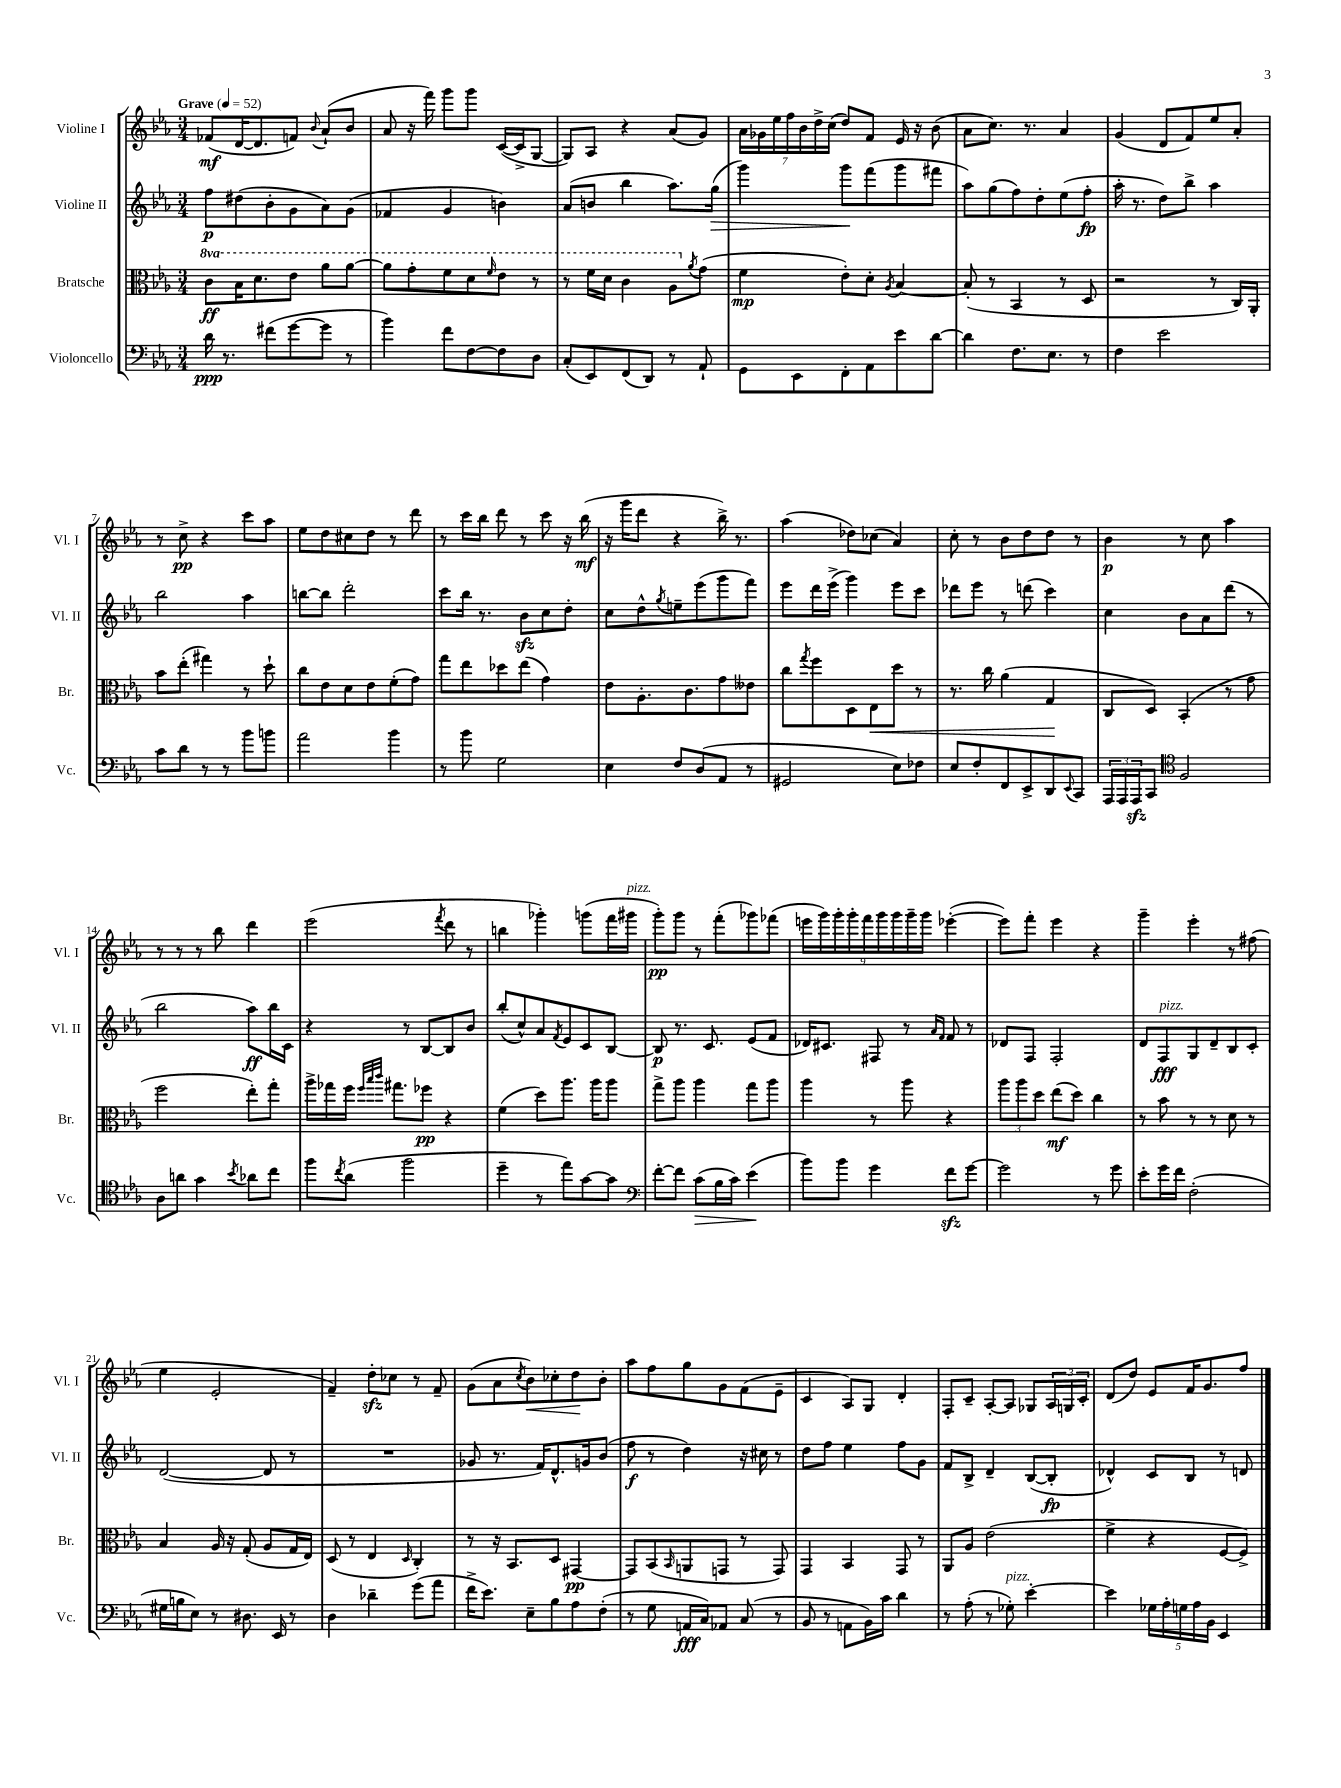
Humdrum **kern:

**kern	**kern	**kern	**kern
*staff4	*staff3	*staff2	*staff1
*clefF4	*clefC3	*clefG2	*clefG2
*k[b-e-a-]	*k[b-e-a-]	*k[b-e-a-]	*k[b-e-a-]
*M3/4	*M3/4	*M3/4	*M3/4
*MM52	*MM52	*MM52	*MM52
16d\	8cc\L	8ff\L	(8f-/L
8.r	.	.	.
.	16b-\K	(8dd#\	[16d/K
.	8.dd\	.	8.d/]
(8f#\L	.	8b-'\	.
[8g\	8ee-\J	8g\	8f/J)
.	.	.	8qqb-/
8g\]J	8aa-\L	8a-\)	(8a-`/L
8r	[8aa-\J	(8g\J	8b-/J
=	=	=	=
4b-\)	8aa-\]L	4f-/	8a-/
.	8gg'\	.	16r
.	.	.	16fff\)
8f\L	8ff\	4g/	8ggg\L
[8F\	8dd\	.	8ggg\J
.	16qqff/	.	.
8F\]	8ee-\J	4b\)	([16c/LL
.	.	.	16c^/]J
8D\J	8r	.	[8G/J
=	=	=	=
(8C'/L	8r	(8a-/L	8G/]L)
8EE-/)	16ff\LL	8b/J	8A-/J
.	16dd\JJ	.	.
(8FF/	4cc\	4bb-\	4r
8DD/J)	.	.	.
8r	8a-\L	8.aa-\L)	(8a-/L
.	8qa-/	.	.
8AA-`/	(8g\J	.	8g/J)
.	.	(16gg\Jk	.
=	=	=	=
8GG\L	4f\	4ggg\)	28a-\LL
.	.	.	28g-\
.	.	.	28ee-\
.	.	.	28ff\
8EE-\	.	.	.
.	.	.	28b-\
.	.	.	28dd^\
.	.	.	(28cc\JJ
8FF'\	8e-'\L)	8ggg\L	8dd/L)
8AA-\	8d'\J	(8fff\	8f/J
.	8qA-/	.	.
8e-\	[4B-/	8ggg\	16e-/
.	.	.	16r
[8d\J	.	8fff#\J	(8b-\
=	=	=	=
4d\]	(8B-'/]	8aa-\L)	8a-\L
.	8r	(8gg\	8.cc\J)
8.F\L	4BB-/	8ff\)	.
.	.	.	8.r
.	.	8dd'\	.
8.E-\J	.	.	.
.	8r	(8ee-\	4a-/
8r	8D/	8ff'\J	.
=	=	=	=
4F\	2r	16aa-'\	(4g/
.	.	8.r	.
2e-\	.	8dd\L)	8d/L
.	.	8bb-^\J	8f/)
.	8r	4aa-\	8ee-/
.	16C/LL)	.	8a-'/J
.	16AA-'/JJ	.	.
=	=	=	=
8c\L	8b-\L	2bb-\	8r
8d\J	(8ee-'\J	.	8cc^\
8r	4gg#\)	.	4r
8r	.	.	.
8b-\L	8r	4aa-\	8ccc\L
8b\J	8dd`\	.	8aa-\J
=	=	=	=
2a-\	8cc\L	[8bb\L	8ee-\L
.	8e-\	8bb\]J	8dd\
.	8d\	2ddd'\	8cc#\
.	8e-\	.	8dd\J
4b-\	(8f'\	.	8r
.	8g\J)	.	8ddd\
=	=	=	=
8r	8gg\L	8ccc\L	8r
8b-\	8ee-\	16bb-\Jk	16ccc\LL
.	.	8.r	16bb-\JJ
2G\	8dd-\	.	8ddd\
.	(8ee-\J	8b-\L	8r
.	4g\)	8cc\	8ccc\
.	.	8dd'\J	16r
.	.	.	(16bb-\
=	=	=	=
4E-\	8e-\L	8cc\L	16r
.	.	.	16ggg\LK
.	8.A-'\	8dd^^\	8ddd\J
.	.	8qgg/	.
8F/L	.	8ee~\	4r
.	8.c\	.	.
(8D/	.	(8eee-\	.
8AA-/J	8g\	8ggg\	16bb-^\)
.	.	.	8.r
8r	8e--\J	8fff\J)	.
=	=	=	=
2GG#/	8cc\L	8eee-\L	(4aa-\
.	8qgg/	.	.
.	8ff\	16ddd\L	.
.	.	(16eee-^\JJ	.
.	8D\	4ggg\)	8dd-\L)
.	8E-\	.	(8cc-\J
8E-\L)	8dd\J	8eee-\L	4a-/)
8F-\J	8r	8ccc\J	.
=	=	=	=
8E-/L	8.r	8ddd-\L	8cc'\
8F'/	.	8eee-\J	8r
.	16cc\	.	.
8FF/	(4a-\	8r	8b-\L
8EE-^/	.	(8ddd\	8dd\
8DD/	4G/	4ccc\)	8dd\J
8qqEE-/	.	.	.
8CC/J	.	.	8r
=	=	=	=
24AAA-/LL	8C/L	4cc\	4b-\
24AAA-/	.	.	.
24AAA-/J	.	.	.
8CC/J	8D/J)	.	.
*clefC4	*	*	*
2F/	(4BB-'/	8b-\L	8r
.	.	8a-\	8cc\
.	8r	(8ddd\J	4aa-\
.	8g\	8r	.
=	=	=	=
8A-\L	2ff\	2bb-\	8r
8a\J	.	.	8r
4g\	.	.	8r
.	.	.	8bb-\
8qb-/	.	.	.
8a-\L	8ee-'\L)	8aa-\L)	4ddd\
8cc\J	8gg'\J	16bb-\L	.
.	.	16c\JJ	.
=	=	=	=
8ff\L	16aa-^\LL	4r	(2eee-\
.	16gg-\	.	.
8qcc/	.	.	.
(8a-\J	16ff\JJ	.	.
.	32qqff/LLL	.	.
.	32qqbb-/	.	.
.	32qqccc/JJJ	.	.
.	8.gg#\L	.	.
2ff\	.	8r	.
.	8ff-\J	[8B-/L	.
.	.	.	8qfff/
.	4r	8B-/]	8ddd\
.	.	8b-/J	8r
=	=	=	=
4dd~\	(4f\	(8bb-'/L	4bb\
.	.	8cc^^/)	.
8r	8dd\L)	8a-/	4ggg-'\)
.	.	8qf/	.
8ee-\L)	8.aa-\J	8e-/	.
[8g\	.	8c/	(8ggg\L
.	16aa-\LK	.	.
8g\]J	8aa-\J	[8B-/J	16fff\L
.	.	.	16ggg#\JJ
=	=	=	=
*clefF4	*	*	*
[8f'\L	8gg^\L	8B-/]	8ggg'\L)
8f\]J	8aa-\J	8.r	8ggg\J
(8c\L	4aa-\	.	8r
.	.	8.c/	.
16B-\L	.	.	(8fff'\L
16c\JJ)	.	.	.
(4e-\	8gg\L	(8e-/L	8ggg-\)
.	8aa-\J	8f/J	(8fff-\J
=	=	=	=
8b-\L)	4aa-\	16d-/LK)	18eee\LL
.	.	.	18ggg\)
.	.	8.c#/J	.
.	.	.	18ggg'\
8b-\J	.	.	.
.	.	.	18ggg'\
.	.	.	18fff\
4g\	8r	8F#/	.
.	.	.	18ggg\
.	.	.	18ggg\
.	8aa-\	8r	.
.	.	.	18ggg~\
.	.	.	18ggg\JJ
.	.	16qqa-/LL	.
.	.	16qqf/JJ	.
8f\L	4r	8f/	([4eee-'\
[8g\J	.	8r	.
=	=	=	=
2g\]	12aa-\L	8d-/L	8eee-\]L)
.	12aa-\	.	.
.	.	8F/J	8fff'\J
.	12dd\J	.	.
.	(8ee-\L	2F'/	4eee-\
.	8dd\J)	.	.
8r	4cc\	.	4r
8g\	.	.	.
=	=	=	=
8e-'\L	8r	8d/L	4ggg~\
16g\L	8b-\	8F/	.
16f\JJ	.	.	.
(2F'\	8r	8G/	4eee-'\
.	8r	8d~/	.
.	8d\	8B-/	8r
.	8r	8c'/J	(8ff#\
=	=	=	=
16G#\LL	4B-/	([2d/	4ee-\
16B\J	.	.	.
8E-\J)	.	.	.
8r	16A-/	.	2e-'/
.	16r	.	.
8.D#\	(8G'/	.	.
.	8A-/L	8d/]	.
16EE-/	.	.	.
8r	16G/L	8r	.
.	16E-/JJ)	.	.
=	=	=	=
4D\	(8D/	2.r	4f~/)
.	8r	.	.
4d-~\	4E-/	.	8dd'\L
.	.	.	8cc-\J
.	16qqD/	.	.
(8g\L	4C'/)	.	8r
8a-\J	.	.	8f~/
=	=	=	=
16f^\LK	8r	8g-/	(8g\L
8.e-\J)	.	.	.
.	16r	8.r	8a-\
.	8.BB-/L	.	.
.	.	.	8qcc/
8E-~\L	.	.	8b-\)
.	.	16f/LK)	.
8B-\	8D/J	8.d^^/	8cc-'\
8A-\	[4GG#/	.	8dd\
.	.	16g/k	.
(8F'\J	.	(8b-/J	8b-'\J
=	=	=	=
8r	8GG#/]L	8ff\	8aa-\L
8G\	(8BB-/	8r	8ff\
.	16qqBB-/	.	.
16AA/LL	8AA/	4dd\)	8gg\
16C/J)	.	.	.
8AA-/J	8GG/J	.	8g\
(8C/	8r	16r	(8f\
.	.	16cc#\	.
8r	8GG/)	8r	8e-~\J
=	=	=	=
8BB-/	4GG/	8dd\L	4c/
8r	.	8ff\J	.
8AA\L	4BB-/	4ee-\	8A-/L)
16BB-\L)	.	.	8G/J
16c\JJ	.	.	.
4d\	8GG/	8ff\L	4d'/
.	8r	8g\J	.
=	=	=	=
8r	8AA-/L	8f/L	8F'/L
(8A-'\	8A-/J	8B-^/J	8c~/J
8r	(2e-\	4d~/	[8A-'/L
8G-'\)	.	.	8A-/]J
[4e-'\	.	([8B-/L	8G-/L
.	.	8B-'/]J	24A-/L
.	.	.	24G/
.	.	.	24c'/JJ
=	=	=	=
4e-\]	4f^\	4d-^^/)	(8d/L
.	.	.	8dd/J)
20G-\LL	4r	8c/L	8e-/L
20A-'\	.	.	.
20G\	.	.	.
.	.	8B-/J	16f/K
20A-\	.	.	.
.	.	.	8.g/
20BB-\JJ	.	.	.
4EE-/	[8F/L	8r	.
.	8F^/]J)	8d/	8ff/J
==	==	==	==
*-	*-	*-	*-
